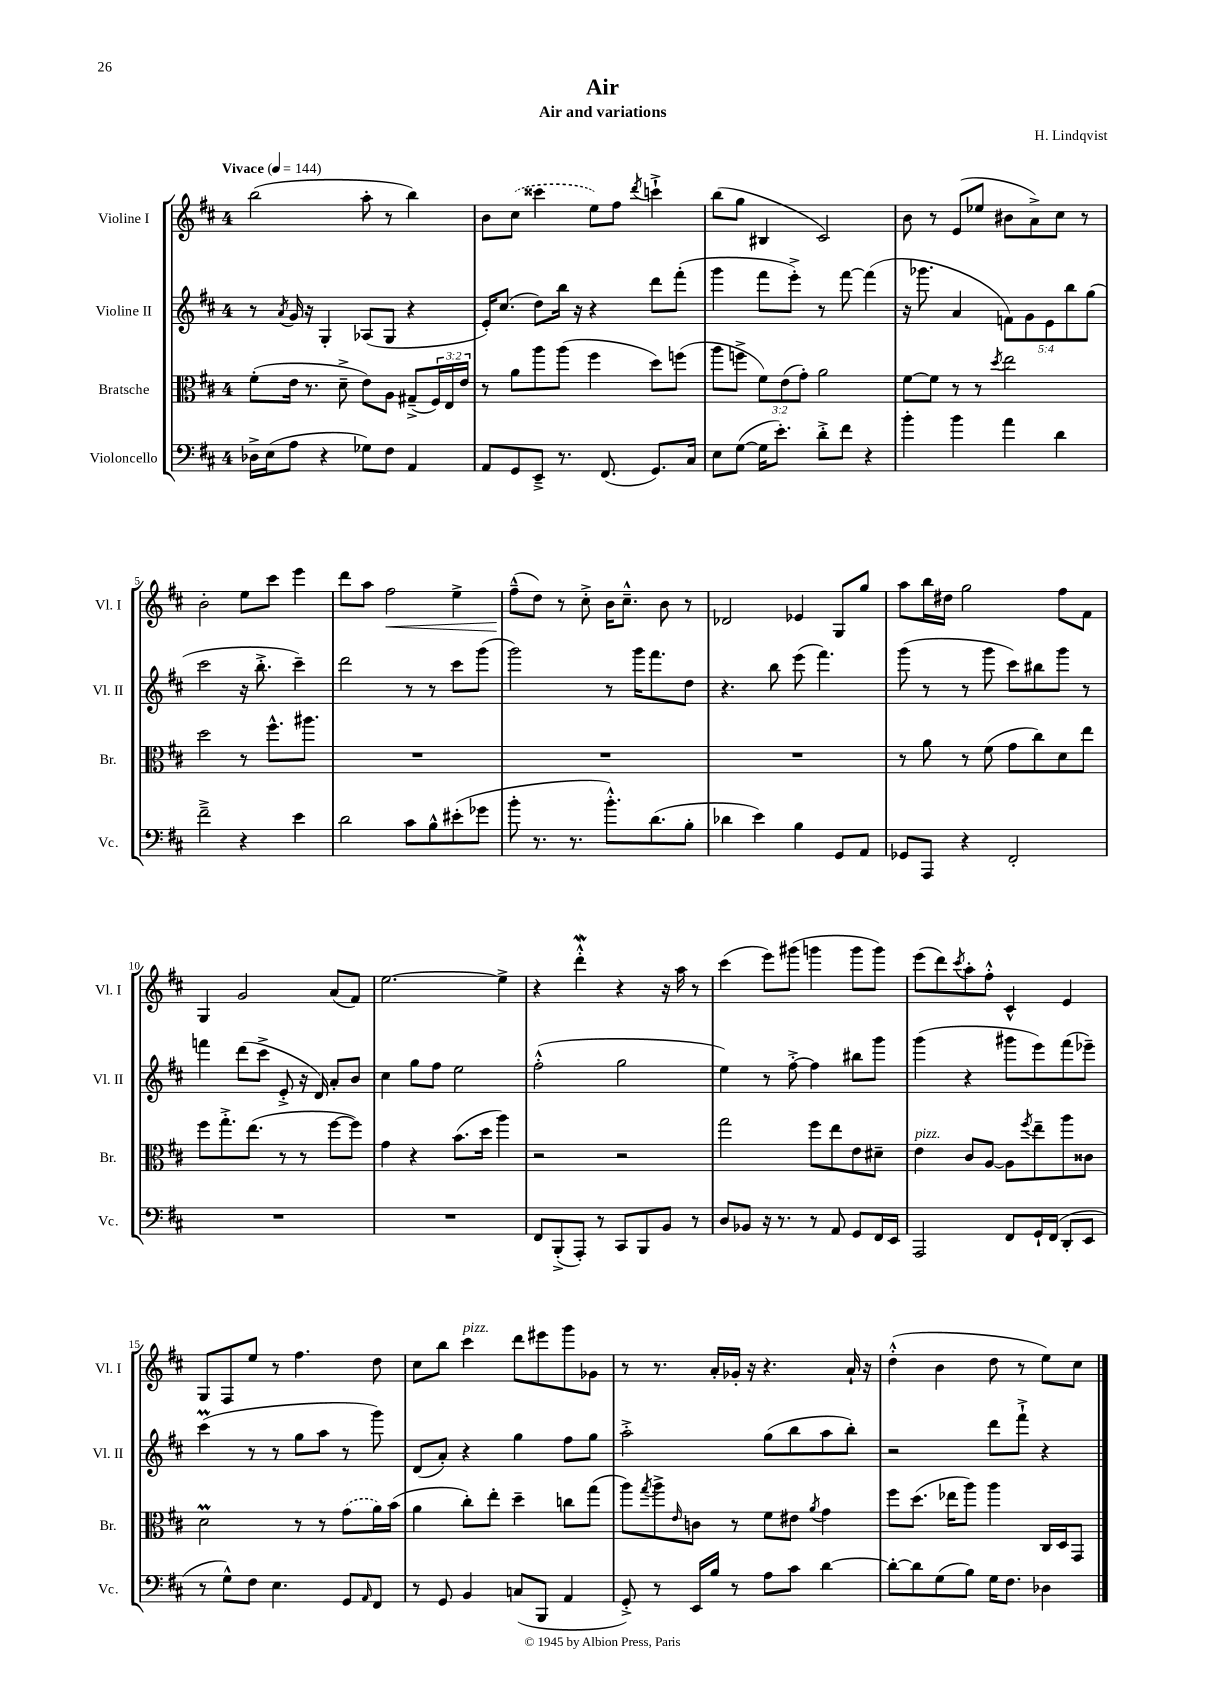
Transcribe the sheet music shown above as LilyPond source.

\header { title = "Air" composer = "H. Lindqvist" subtitle = "Air and variations" }
<<
\new StaffGroup <<
\new Staff = "s0" \with { instrumentName = "Violine I" shortInstrumentName = "Vl. I" } {
    \clef treble \key d \major \once \override Staff.TimeSignature.style = #'single-digit \time 4/4 \tempo "Vivace" 4 = 144
    b''2( a''8-. r8 b''4) |
    b'8 \once \slurDashed cis''8( cisis'''4 e''8) fis''8 \acciaccatura { d'''8 } c'''4-!-> |
    b''8( g''8 bis4 cis'2) |
    b'8 r8 e'8( ees''8 bis'8 a'8->) cis''8 r8 |
    b'2-. e''8 cis'''8 e'''4 |
    d'''8 a''8 fis''2\< e''4-> |
    fis''8---^\!( d''8) r8 cis''8-.-> b'16 cis''8.---^ b'8 r8 |
    des'2 ees'4 g8 g''8 |
    a''8 b''16 dis''16 g''2 fis''8 fis'8 |
    g4 g'2 a'8( fis'8) |
    e''2.~ e''4-> |
    r4 d'''4-.-^\mordent r4 r16 a''16 r8 |
    cis'''4( e'''8) gis'''8( g'''4 g'''8 g'''8) |
    e'''8( d'''8) \acciaccatura { cis'''8 } a''8-. fis''8-.-^ cis'4-^ e'4 |
    g8 fis8 e''8 r8 fis''4. d''8 |
    cis''8 b''8 cis'''4^\markup { \italic "pizz." } d'''8 eis'''8 g'''8 ges'8 |
    r8 r8. a'16-. ges'16-. r16 r4. a'16-! r16 |
    d''4-.-^( b'4 d''8 r8 e''8) cis''8 \bar "|." |
}
\new Staff = "s1" \with { instrumentName = "Violine II" shortInstrumentName = "Vl. II" } {
    \clef treble \key d \major \once \override Staff.TimeSignature.style = #'single-digit \time 4/4 \override Staff.TupletNumber.text = #tuplet-number::calc-fraction-text
    r8 \acciaccatura { a'8 } g'16 r16 g4-. aes8( g8 r4 |
    e'16-.) cis''8.( d''8) b''16 r16 r4 d'''8 fis'''8-.( |
    g'''4 fis'''8 e'''8-.->) r8 fis'''8~ fis'''4( |
    r16 ges'''8. a'4 \tuplet 5/4 { f'8) g'8 e'8 b''8 g''8( } |
    cis'''2 r16 b''8.-.-> cis'''4--) |
    d'''2 r8 r8 cis'''8 g'''8( |
    g'''2) r8 g'''16 fis'''8. d''8 |
    r4. b''8 e'''8( fis'''4.) |
    g'''8( r8 r8 g'''8 cis'''8) bis''8 g'''8 r8 |
    f'''4 d'''8( cis'''8-> e'8-.-> r16 d'16) a'8-. b'8 |
    cis''4 g''8 fis''8 e''2 |
    fis''2-.-^( g''2 |
    e''4) r8 fis''8~-.-> fis''4 bis''8 g'''8 |
    g'''4( r4 gis'''8 e'''8) fis'''8( ees'''8--) |
    cis'''4\prall( r8 r8 g''8 a''8 r8 g'''8) |
    d'8( a'8-.) r4 g''4 fis''8 g''8 |
    a''2-.-> g''8( b''8 a''8 b''8-.) |
    r2 d'''8 fis'''8-!-> r4 \bar "|." |
}
\new Staff = "s2" \with { instrumentName = "Bratsche" shortInstrumentName = "Br." } {
    \clef alto \key d \major \once \override Staff.TimeSignature.style = #'single-digit \time 4/4 \override Staff.TupletNumber.text = #tuplet-number::calc-fraction-text
    fis'8-.( e'16 r8. d'8---> e'8) a8 gis8--->( \tuplet 3/2 { fis16) e16 e'16 } |
    r8 a'8 a''8 a''8( fis''4 d''8) f''8( |
    a''8 f''8-> \tuplet 3/2 { fis'8) e'8( g'8-.) } a'2 |
    fis'8~ fis'8 r8 r8 \acciaccatura { d''8 } e''2 |
    d''2 r8 fis''8.-^ ais''8. |
    R1 |
    R1 |
    R1 |
    r8 a'8 r8 fis'8( g'8 cis''8) d'8 e''8 |
    fis''8 g''8.-.-> e''8.( r8 r8 fis''8~ fis''8) |
    g'4 r4 b'8.( d''16 a''4) |
    r2 r2 |
    g''2 fis''8 e''8 e'8 dis'8-- |
    e'4^\markup { \italic "pizz." } cis'8 a8~ a8 \acciaccatura { fis''8 } e''8-- a''8 cisis'8 |
    d'2\prall r8 r8 \once \slurDashed g'8( a'16) b'16( |
    a'4 cis''8-.) e''8-. d''4-- c''8 g''8( |
    a''8) \acciaccatura { g''8 } a''8-> \grace { e'16 } c'8 r8 fis'8 eis'8 \acciaccatura { a'8 } g'4 |
    fis''8 d''8.( ees''16 a''8) a''4 cis16 d16 g,8 \bar "|." |
}
\new Staff = "s3" \with { instrumentName = "Violoncello" shortInstrumentName = "Vc." } {
    \clef bass \key d \major \once \override Staff.TimeSignature.style = #'single-digit \time 4/4
    des16-> e16( a8 r4 ges8) fis8 a,4 |
    a,8 g,8 e,8---> r8. fis,8.( g,8.) cis16 |
    e8 g8~( g16 e'8.-.) d'8-.-> fis'8 r4 |
    b'4-. b'4 a'4 d'4 |
    fis'2---> r4 e'4 |
    d'2 cis'8 b8-^ eis'8-.( ges'8 |
    b'8-. r8. r8. b'8.-.-^) d'8.( b8-. |
    des'4 e'4) b4 g,8 a,8 |
    ges,8 a,,8 r4 fis,2-. |
    R1 |
    R1 |
    fis,8 b,,8-.->( a,,8-.) r8 cis,8 b,,8 b,8 r8 |
    d8 bes,8 r16 r8. r8 a,8 g,8 fis,16 e,16 |
    a,,2 fis,8 g,16-! fis,16( d,8-. e,8 |
    r8 g8-^) fis8 e4. g,8 \grace { a,16 } fis,8 |
    r8 g,8 b,4 c8( b,,8 a,4 |
    g,8-.->) r8 e,16 b16 r8 a8 cis'8 d'4~ |
    d'8~-. d'8 g8( b8) g16 fis8. des4 \bar "|." |
}
>>
>>
